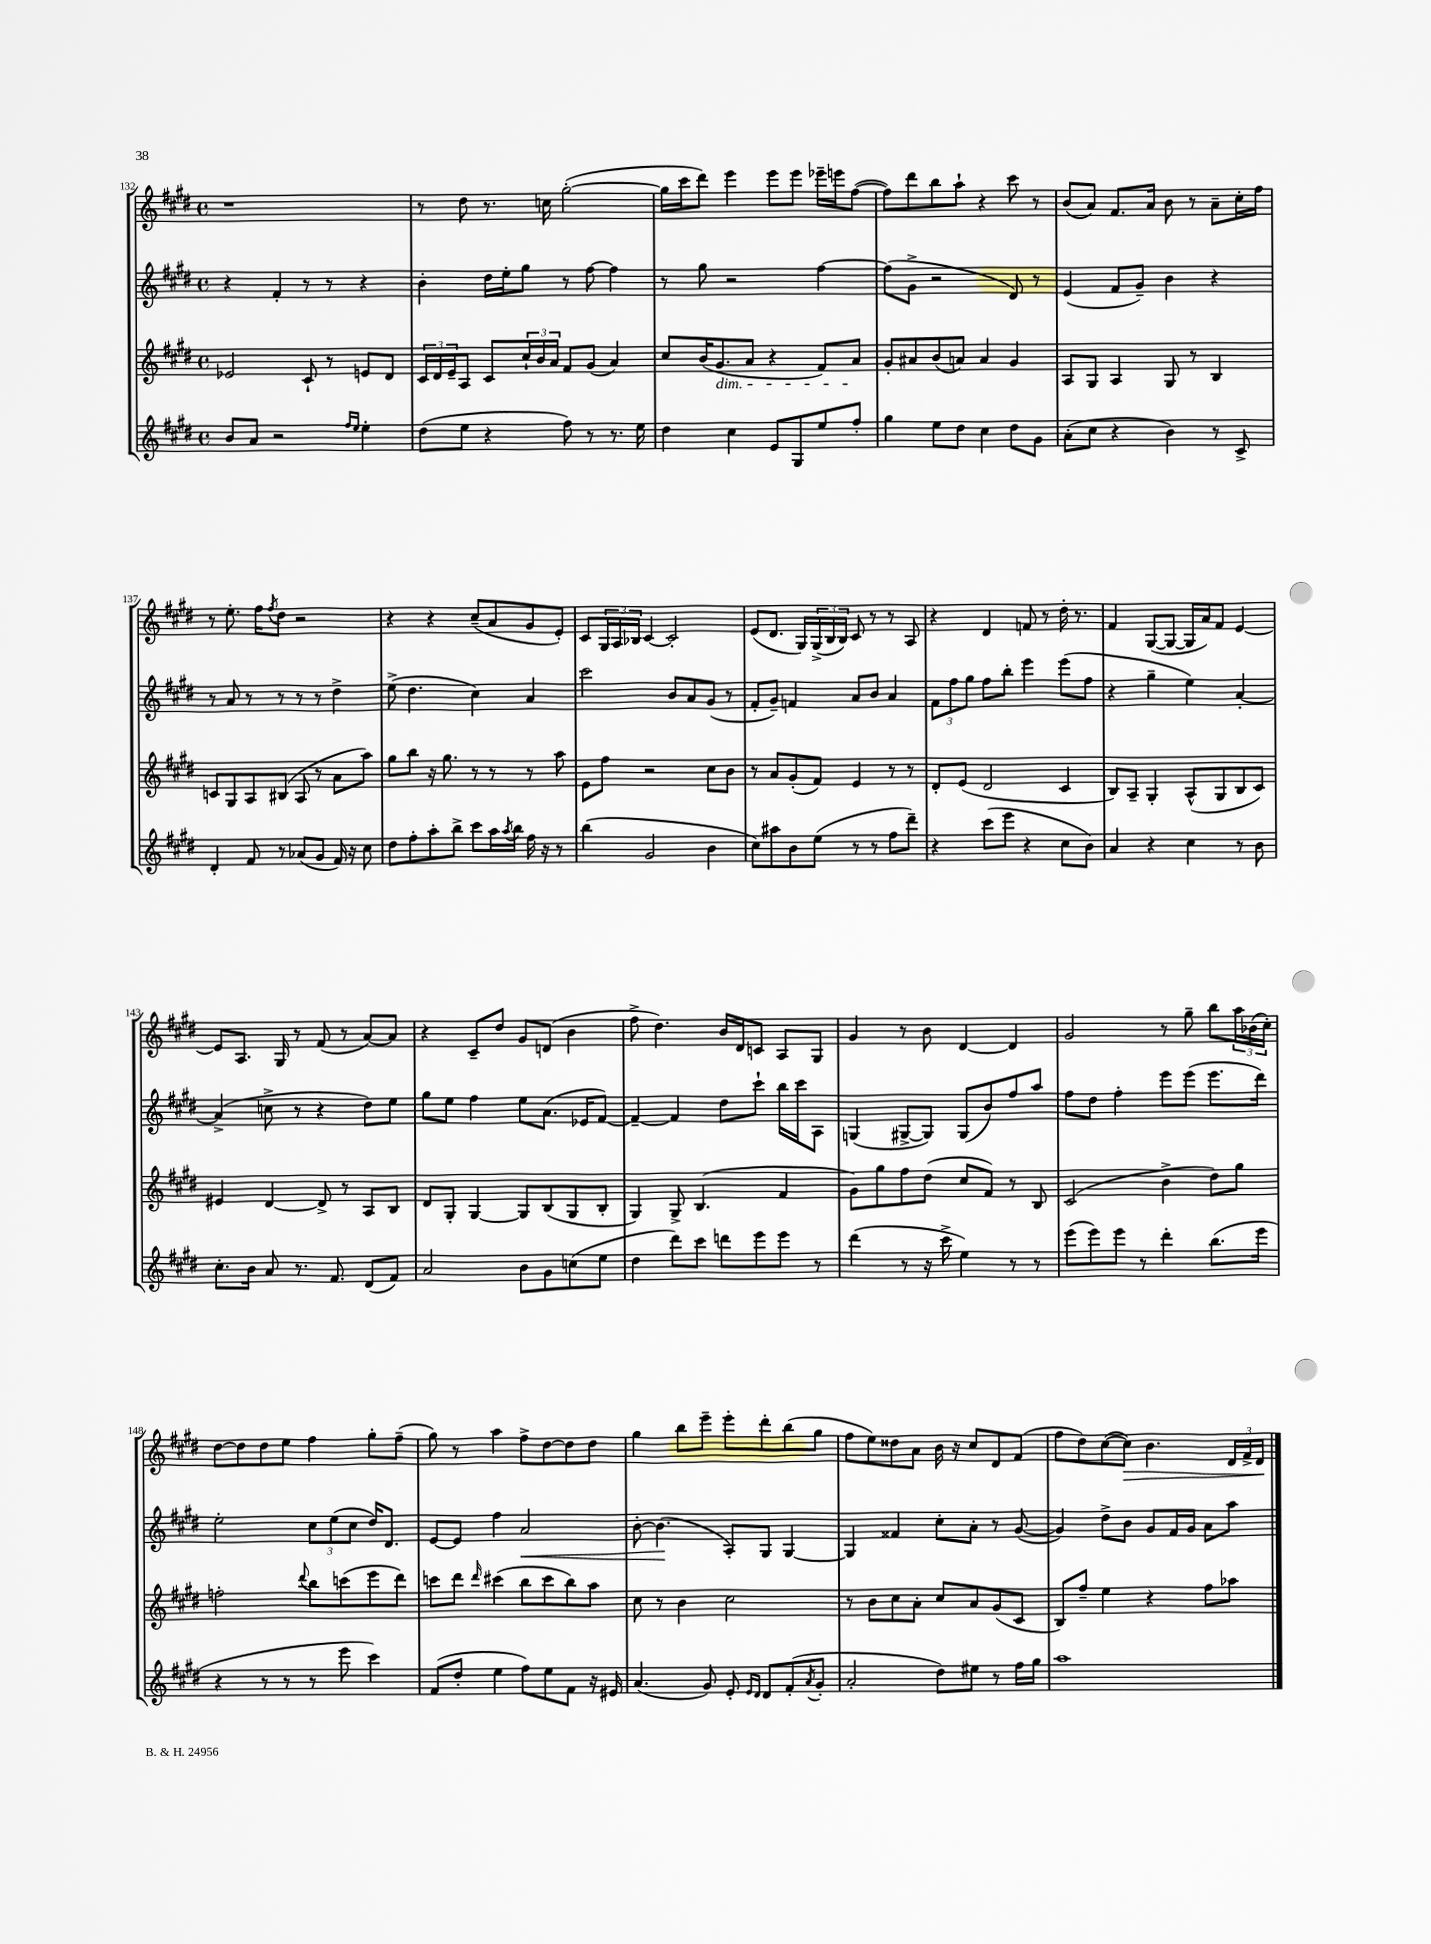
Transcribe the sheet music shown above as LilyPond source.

<<
\new StaffGroup <<
\new Staff = "s0" {
    \clef treble \key e \major \defaultTimeSignature \time 4/4
    r1 |
    r8 dis''8 r8. c''16 gis''2~-.( |
    gis''16 cis'''16 dis'''8) e'''4 e'''8 e'''8 ees'''16-- e'''16 fis''8~( |
    fis''8) dis'''8 b''8 a''8-! r4 cis'''8 r8 |
    b'8( a'8) fis'8. a'16 b'8 r8 a'8-- cis''16-. fis''16 |
    r8 e''8.-. fis''16 \acciaccatura { fis''8 } dis''8 r2 |
    r4 r4 cis''8--( a'8 gis'8 e'8-.) |
    cis'8 \tuplet 3/2 { gis16 a16 bes16 } cis'4~ cis'2-. |
    e'8( dis'8. gis16) \tuplet 3/2 { gis16->( b16 b16) } cis'8 r8 r8 a8 |
    r4 dis'4 f'8 r8 dis''16-. r8. |
    fis'4 gis8~( gis8~ gis16 a'16) fis'8 e'4~ |
    e'8 a8. gis16 r8 fis'8( r8 a'8~) a'8 |
    r4 cis'8-- dis''8 gis'8 d'8( b'4 |
    fis''8-> dis''4.) b'16 dis'16 c'8 a8 gis8 |
    gis'4 r8 b'8 dis'4~ dis'4 |
    gis'2 r8 gis''8-- b''8 \tuplet 3/2 { a''16 bes'16( cis''16-.) } |
    dis''8~ dis''8 dis''8 e''8 fis''4 gis''8-. fis''8--( |
    gis''8) r8 a''4 fis''8-> dis''8~ dis''8 dis''8 |
    gis''4 b''8 e'''8-- e'''8-. dis'''8-. b''8( gis''8 |
    fis''8 e''8) disis''8 a'8 b'16 r16 cis''8 dis'8 fis'8( |
    fis''8 dis''8) cis''8~( cis''8\>) b'4. \tuplet 3/2 { dis'16 fis'16-> dis'16\! } \bar "|." |
}
\new Staff = "s1" {
    \clef treble \key e \major \defaultTimeSignature \time 4/4
    r4 fis'4-. r8 r8 r4 |
    b'4-. dis''16 e''16-. gis''8 r8 fis''8~ fis''4 |
    r8 gis''8 r2 fis''4~ |
    fis''8( gis'8-> r2 dis'8) r8 |
    e'4( fis'8 gis'8--) b'4 r4 |
    r8 a'8 r8 r8 r8 r8 dis''4-> |
    e''8->( dis''4. cis''4) a'4 |
    cis'''2 b'8 a'8 gis'8( r8 |
    fis'8-. gis'8--) f'4 a'8 b'8 a'4 |
    \tuplet 3/2 { fis'8 fis''8 gis''8 } fis''8 b''8-. e'''4 e'''8( fis''8 |
    r4 gis''4-- e''4) a'4~-. |
    a'4->( c''8-> r8 r4 dis''8) e''8 |
    gis''8 e''8 fis''4 e''8 a'8.( ees'16 fis'8~) |
    fis'4~-- fis'4 dis''8 cis'''8-! b''16 cis'''16 a8 |
    g4( gis8~-> gis8) gis8( b'8) fis''8 a''8 |
    fis''8 dis''8 fis''4-. e'''8 e'''8( e'''8. dis'''16) |
    e''2-. \tuplet 3/2 { cis''8 e''8( cis''8 } dis''16) dis'8. |
    e'8~ e'8 fis''4 a'2\< |
    b'8~-. b'4.\!( a8-.) gis8 gis4~ |
    gis4 fisis'4 cis''8-. a'8-. r8 gis'8~( |
    gis'4) dis''8-> b'8 gis'8 fis'16 gis'16 a'8 a''8 \bar "|." |
}
\new Staff = "s2" {
    \clef treble \key e \major \defaultTimeSignature \time 4/4
    ees'2 cis'8-! r8 e'8 dis'8 |
    \tuplet 3/2 { cis'16 dis'16 e'16-- } a8 cis'8 \tuplet 3/2 { cis''16-! b'16 a'16 } fis'8 gis'8( a'4) |
    cis''8 b'16( gis'8.\dim a'8 r4 fis'8) a'8\! |
    gis'8-. ais'8 b'8( a'8) a'4 gis'4 |
    a8 gis8 a4 gis8 r8 b4 |
    c'8 gis8 a8 bis8( a8 r8 a'8 a''8) |
    gis''8 b''8 r16 gis''8. r8 r8 r8 a''8 |
    e'8 fis''8 r2 cis''8 b'8 |
    r8 a'8 gis'8-.( fis'8) e'4 r8 r8 |
    dis'8-. e'8( dis'2 cis'4 |
    b8) a8-- gis4-. a8-^( gis8 b8 cis'8) |
    eis'4 dis'4~ dis'8-> r8 a8 b8 |
    dis'8 gis8-. gis4~ gis8 b8( gis8 b8-. |
    gis4) gis8-> b4.( fis'4 |
    gis'8) gis''8 fis''8 dis''8( cis''8 fis'8) r8 b8 |
    cis'2( b'4-> dis''8) gis''8 |
    f''2-. \appoggiatura { dis'''8 } b''8 c'''8( e'''8 dis'''8) |
    c'''8 dis'''8 \grace { dis'''16 } cis'''4( b''8 cis'''8 b''8) a''8 |
    cis''8 r8 b'4 cis''2 |
    r8 b'8 cis''8 a'8-. cis''8 a'8 gis'8( cis'8 |
    b8) fis''8-- e''4 r4 fis''8 aes''8 \bar "|." |
}
\new Staff = "s3" {
    \clef treble \key e \major \defaultTimeSignature \time 4/4
    b'8 a'8 r2 \grace { fis''16 e''16 } e''4-. |
    dis''8( e''8 r4 fis''8) r8 r8. e''16 |
    dis''4 cis''4 e'8 gis8 e''8 fis''8-. |
    gis''4 e''8 dis''8 cis''4 dis''8 gis'8 |
    a'8-.( cis''8 r4 b'4) r8 cis'8-> |
    dis'4-. fis'8 r8 aes'8( gis'8 fis'16) r16 cis''8 |
    dis''8 fis''8-. a''8-. b''8-> cis'''8 a''16 \acciaccatura { a''8 } b''16 fis''16 r16 r8 |
    b''4( gis'2 b'4 |
    cis''8) ais''8 b'8 e''8( r8 r8 fis''8 dis'''8--) |
    r4 cis'''8( e'''8 r4 cis''8 b'8) |
    a'4 r4 cis''4 r8 b'8 |
    cis''8.-. b'16 a'8 r8. fis'8. dis'8( fis'8) |
    a'2 b'8 gis'8 c''8( e''8 |
    dis''4 dis'''8) cis'''8 d'''8 e'''8 e'''8 r8 |
    dis'''4( r8 r16 cis'''16-> e''4) r8 r8 |
    e'''8( e'''8) e'''8 r8 dis'''4-. b''8.( e'''16 |
    r4 r8 r8 r8 e'''8 cis'''4) |
    fis'8( dis''8-. e''4 fis''8) e''8 fis'8 r16 eis'16 |
    a'4.( gis'8) e'8-. \grace { e'16 dis'16 } dis'8 fis'8-.( \acciaccatura { a'8 } gis'8-. |
    a'2-. dis''8) eis''8 r8 fis''16 gis''16 |
    a''1 \bar "|." |
}
>>
>>
\layout { \context { \Score currentBarNumber = #132 } }
